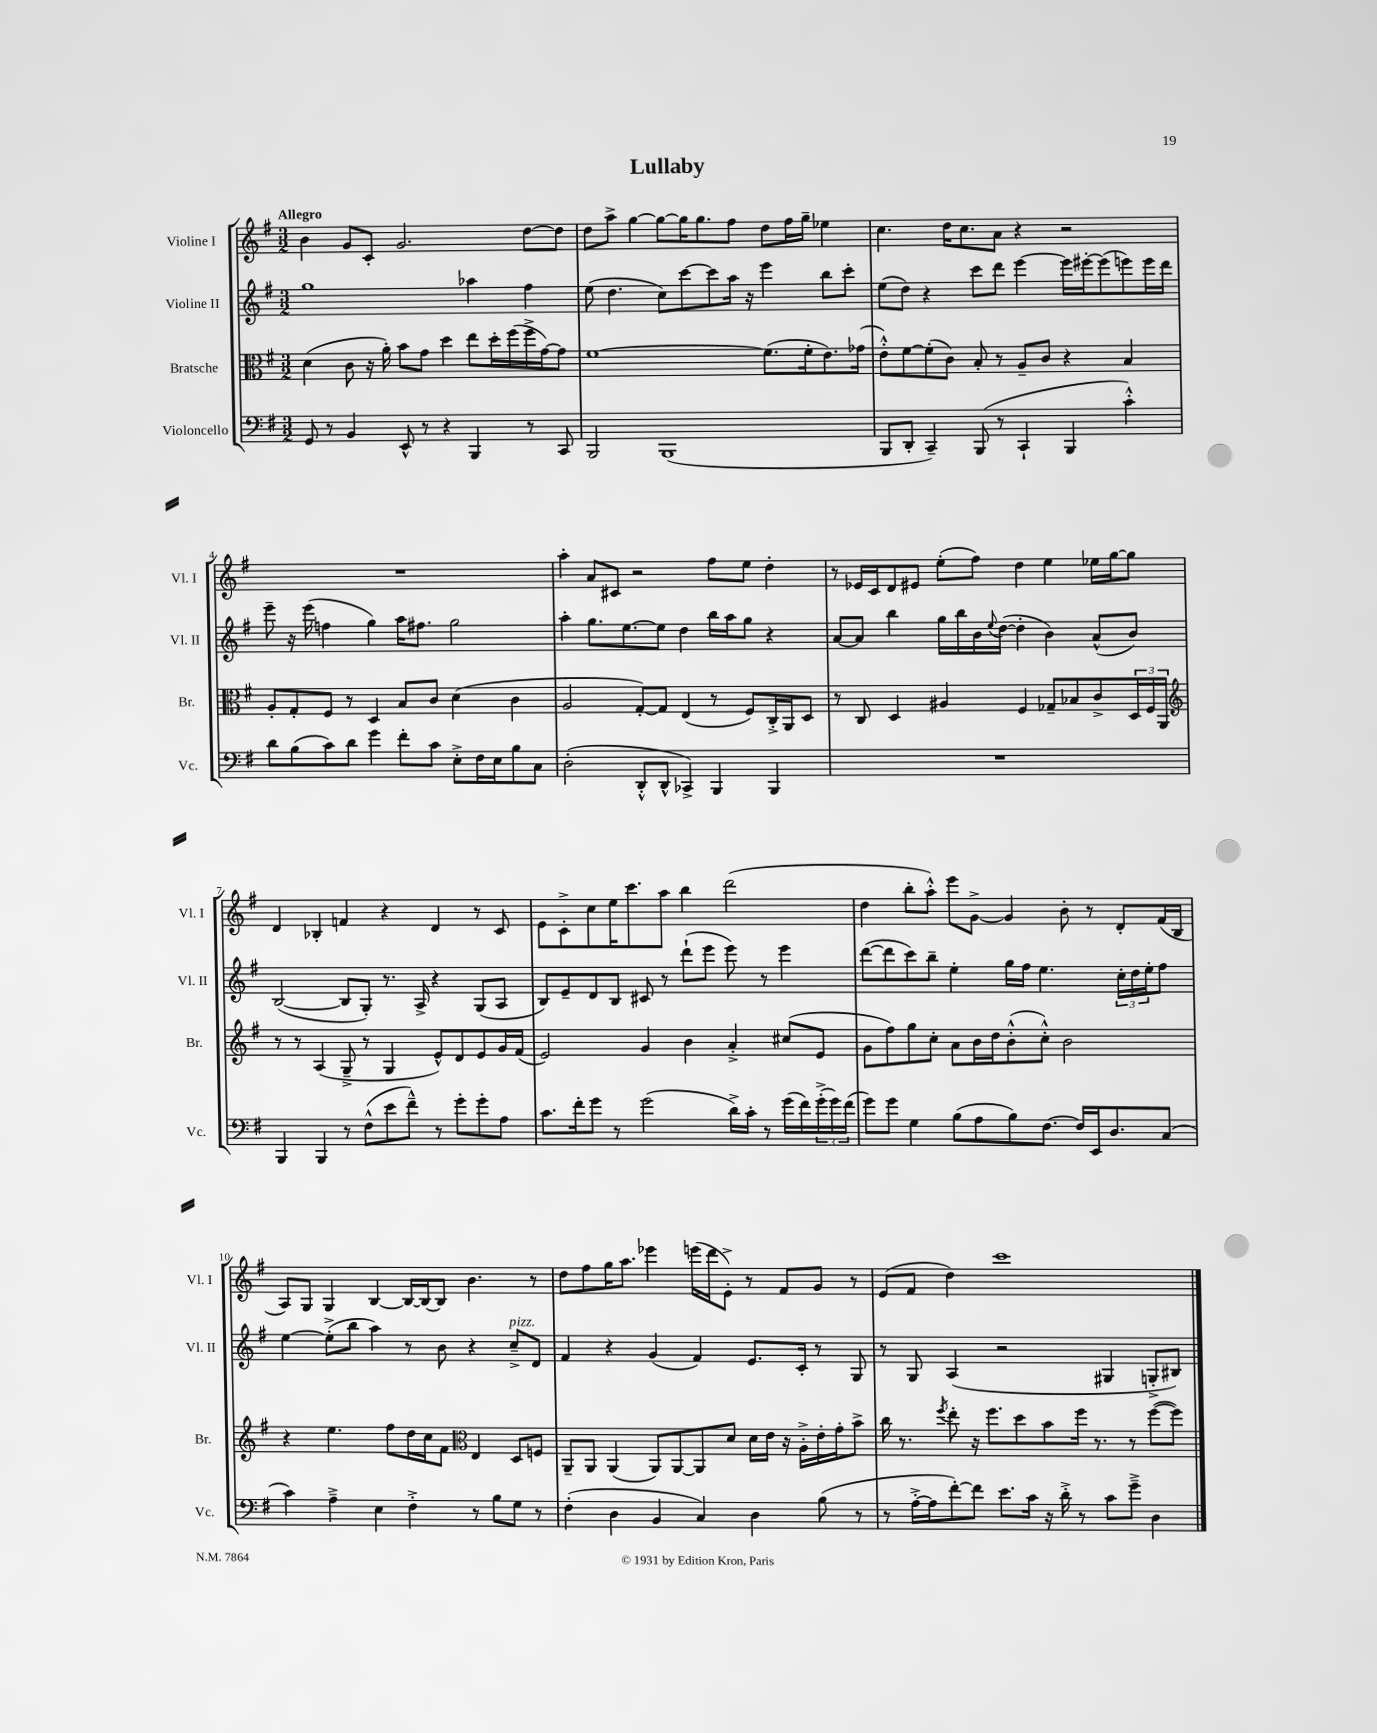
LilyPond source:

\header { title = "Lullaby" }
<<
\new StaffGroup <<
\new Staff = "s0" \with { instrumentName = "Violine I" shortInstrumentName = "Vl. I" } {
    \clef treble \key g \major \numericTimeSignature \time 3/2 \tempo "Allegro"
    b'4 g'8 c'8-. g'2. d''8~ d''8 |
    d''8 a''8-> g''4~ g''8~ g''16 g''8. fis''8 d''8 fis''16 g''16-- ees''4 |
    c''4. d''16 c''8. a'8 r4 r2 |
    R1. |
    a''4-. a'8 cis'8 r2 fis''8 e''8 d''4-. |
    r8 ees'16 c'16 d'8 eis'8 e''8-.( fis''8) d''4 e''4 ees''16 g''16~ g''8 |
    d'4 bes4-. f'4 r4 d'4 r8 c'8 |
    e'8 c'8-.-> c''8 e''16 c'''8. a''8 b''4 d'''2( |
    d''4 b''8-. a''8-.-^) e'''8 g'8~-> g'4 b'8-. r8 d'8-. fis'16( b16 |
    a8) g8 g4 b4~ b16~ b16~ b8 b'4. r8 |
    d''8 fis''8 g''16 a''8. ees'''4 e'''16( d'''16 e'8-.->) r8 fis'8 g'8 r8 |
    e'8( fis'8 d''4) c'''1 \bar "|." |
}
\new Staff = "s1" \with { instrumentName = "Violine II" shortInstrumentName = "Vl. II" } {
    \clef treble \key g \major \numericTimeSignature \time 3/2
    g''1 aes''4 fis''4 |
    e''8( d''4. c''8) c'''8~ c'''8 a''16 r16 e'''4 b''8 c'''8-. |
    e''8( d''8) r4 c'''8 d'''8 e'''4~ e'''16 eis'''16~-. eis'''8( e'''8) e'''16 d'''16 |
    e'''8-- r16 e'''16( f''4 g''4) a''16 fis''8. g''2 |
    a''4-. g''8. e''8.~ e''8 d''4 b''16 a''16 g''8 r4 |
    a'8~ a'8 b''4 g''16 b''16 b'16 \appoggiatura { e''8 } d''16~( d''4-. b'4) a'8-^( b'8) |
    b2~( b8 g8-.) r8. a16-> r4 g8( a8 |
    b8) e'8-- d'8 b8 cis'8 r8 d'''8-!( e'''8 e'''8) r8 e'''4 |
    d'''8~( d'''8 c'''8) b''8-- e''4-. g''16 fis''16 e''4. \tuplet 3/2 { c''16-. d''16 e''16-. } fis''8 |
    e''4~ e''8-.->( b''8 a''4) r8 b'8 r4 c''8--->^\markup { \italic "pizz." } d'8 |
    fis'4 r4 g'4( fis'4) e'8. c'16-. r8 g8 |
    r8 g8 a4( r2 gis4 g8-.-> bis8) \bar "|." |
}
\new Staff = "s2" \with { instrumentName = "Bratsche" shortInstrumentName = "Br." } {
    \clef alto \key g \major \numericTimeSignature \time 3/2
    d'4( c'8 r16 a'16-.) b'8 g'8 d''4 e''8 d''16-. fis''16( fis''16-> g'16~) g'8 |
    fis'1~ fis'8.( fis'16-. e'8.) ges'16( |
    e'8-.-^) fis'8~ fis'8-.( c'8) b8-. r8 a8-- c'8 r4 b4 |
    a8-. g8-. fis8 r8 d4 b8 c'8 d'4( c'4 |
    a2 g8~-.) g8 e4( r8 fis8) c16-.-> a,16 d8 |
    r8 c8 d4 ais4 fis4 ges8-- bes8 c'8-> \tuplet 3/2 { d16 fis16 a,16 } |
    \clef treble r8 r8 a4( g8---> r8 g4 e'8-^) d'8 e'8 g'16 fis'16( |
    e'2) g'4 b'4 a'4-.-> cis''8( e'8 |
    g'8 fis''8) g''8 c''8-. a'8 b'16 d''16 b'8-.-^( c''8-.-^) b'2 |
    r4 e''4. fis''8 d''16 c''16 fis'8 \clef alto e4 d8 f8 |
    a,8-- a,8 a,4( a,8) a,8~ a,8 d'8 d'16 e'16 r16 a16-.-> e'16-. g'16-. b'8-> |
    c''16 r8. \acciaccatura { fis''8 } e''8-. r16 fis''8. d''8 b'8 fis''16 r8. r8 fis''8~( fis''8) \bar "|." |
}
\new Staff = "s3" \with { instrumentName = "Violoncello" shortInstrumentName = "Vc." } {
    \clef bass \key g \major \numericTimeSignature \time 3/2
    g,8 r8 b,4 e,8-^ r8 r4 b,,4 r8 c,8 |
    b,,2 b,,1( |
    b,,8 d,8-. c,4--) b,,8( r8 c,4-! b,,4 c'4-.-^) |
    d'8 b8( c'8) d'8 g'4 fis'8-. c'8 e8-.-> fis16 e16 b8 c8 |
    d2-.( d,8-.-^ d,8-^ ces,4->) b,,4 b,,4 |
    R1. |
    b,,4 b,,4 r8 fis8-^( e'8 fis'8---^) r8 g'8-. g'8-. a8 |
    c'8. fis'16-. g'8 r8 g'2( d'16->) c'16-. r8 g'16( fis'16) \tuplet 3/2 { g'16-.->( g'16) fis'16( } |
    g'8) g'8 g4 b8( a8 b8) fis8.~ fis16 e,16 d8. c8( |
    c'4) a4---> e4 fis4-.-> r8 b8 g8 r8 |
    fis4-.( d4 b,4 c4) d4 b8( r8 |
    r8 a16~-.-> a16 fis'8~-.) fis'8 e'8. c'16 r16 d'16-.-> r8 c'8 g'8---> d4 \bar "|." |
}
>>
>>
